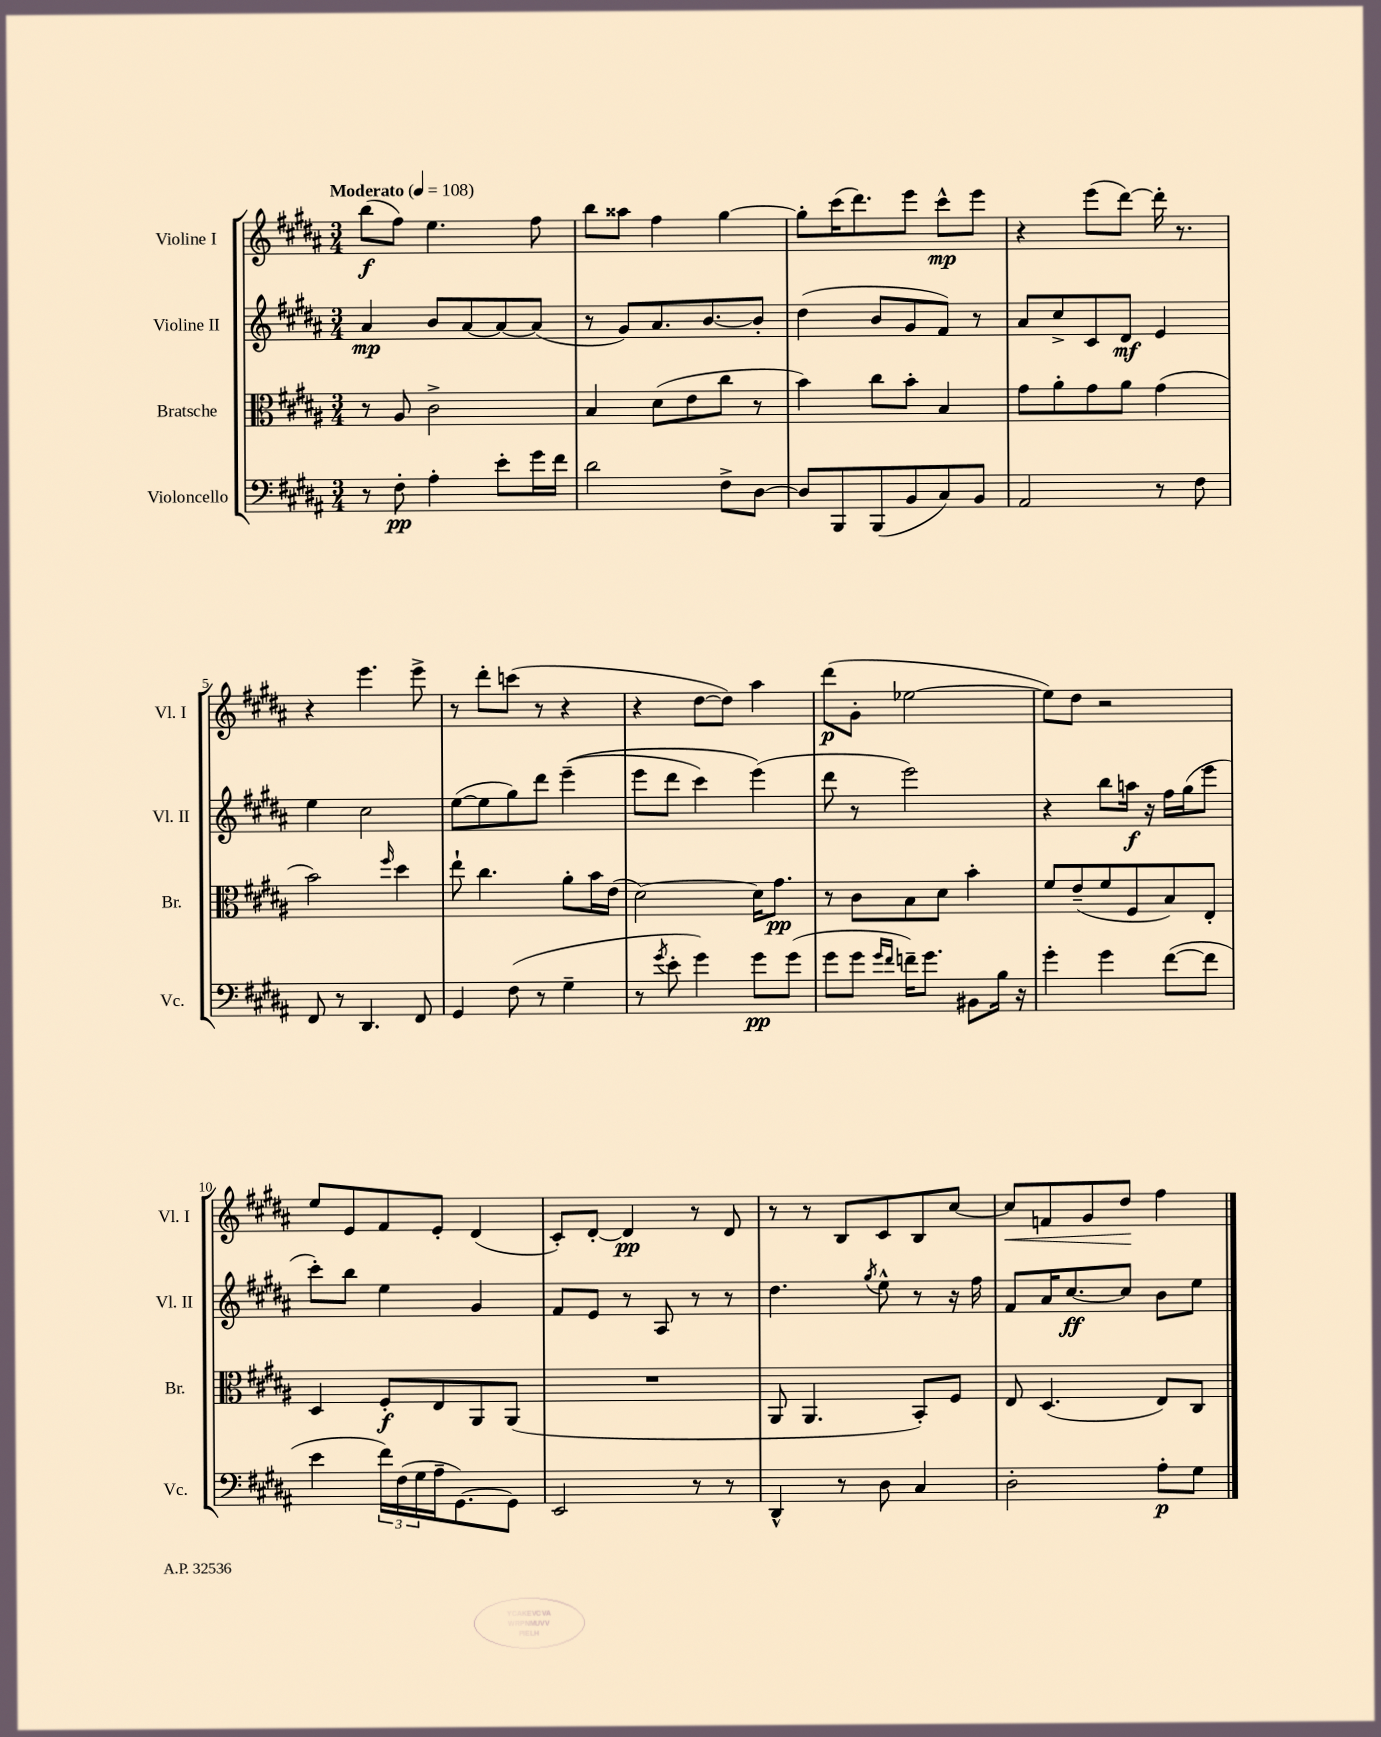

**kern	**kern	**kern	**kern
*staff4	*staff3	*staff2	*staff1
*clefF4	*clefC3	*clefG2	*clefG2
*k[f#c#g#d#a#]	*k[f#c#g#d#a#]	*k[f#c#g#d#a#]	*k[f#c#g#d#a#]
*M3/4	*M3/4	*M3/4	*M3/4
*MM108	*MM108	*MM108	*MM108
8r	8r	4a#	(8bb
8F#'	8A#	.	8ff#)
4A#'	2c#^	8b	4.ee
.	.	[8a#	.
8e'	.	8a#_	.
16g#	.	(8a#]	8ff#
16f#	.	.	.
=	=	=	=
2d#	4B	8r	8bb
.	.	8g#)	8aa##
.	(8d#	8.a#	4ff#
.	8e	.	.
.	.	[8.b	.
8F#^	8cc#	.	[4gg#
[8D#	8r	8b']	.
=	=	=	=
8D#]	4b)	(4dd#	8gg#']
8BBB	.	.	(16ccc#
.	.	.	8.ddd#)
(8BBB	8cc#	8b	.
8BB	8b'	8g#	8eee
8C#)	4B	8f#)	8ccc#^^
8BB	.	8r	8eee
=	=	=	=
2AA#	8g#	8a#	4r
.	8a#'	8cc#^	.
.	8g#	8c#	(8eee
.	8a#	8d#	[8ddd#)
8r	(4g#	4e	16ddd#']
.	.	.	8.r
8F#	.	.	.
=	=	=	=
8FF#	2b)	4ee	4r
8r	.	.	.
4.DD#	.	2cc#	4.eee
.	16qqff#	.	.
.	4dd#	.	.
8FF#	.	.	8eee^
=	=	=	=
4GG#	8ee`	([8ee	8r
.	4.cc#	8ee]	8ddd#'
(8F#	.	8gg#)	(8ccc
8r	.	8ddd#	8r
4G#~	8a#'	&((4eee~	4r
.	16b	.	.
.	(16e	.	.
=	=	=	=
8r	[2d#)	8eee	4r
8qg#	.	.	.
8e'	.	8ddd#	.
4g#)	.	4ccc#)	[8dd#
.	.	.	8dd#])
8g#	16d#]	(4eee&)	4aa#
.	8.g#	.	.
(8g#	.	.	.
=	=	=	=
8g#	8r	8ddd#	(8ddd#
8g#	8c#	8r	8g#'
16qqg#	.	.	.
16qqf#	.	.	.
16f~)	8B	2eee)	[2ee-
8.g#	.	.	.
.	8d#	.	.
8BB#	4b'	.	.
16B	.	.	.
16r	.	.	.
=	=	=	=
4g#'	8f#	4r	8ee-])
.	(8e~	.	8dd#
4g#	8f#	8bb	2r
.	8F#	16aa	.
.	.	16r	.
([8f#	8B)	16ff#	.
.	.	(16gg#	.
8f#]	8E'	8eee	.
=	=	=	=
4e	4D#	8ccc#')	8ee
.	.	8bb	8e
24f#)	8F#'	4ee	8f#
(24F#	.	.	.
24G#	.	.	.
16A#~	8E	.	8e'
[8.GG#)	.	.	.
.	8AA#	4g#	(4d#
8GG#]	(8AA#	.	.
=	=	=	=
2EE	2.r	8f#	8c#')
.	.	8e	[8d#'
.	.	8r	4d#]
.	.	8A#	.
8r	.	8r	8r
8r	.	8r	8d#
=	=	=	=
4DD#^^	8AA#	4.dd#	8r
.	4.AA#	.	8r
8r	.	.	8B
.	.	8qgg#	.
8D#	.	8ee^^	8c#
4C#	8BB')	8r	8B
.	8F#	16r	[8cc#
.	.	16ff#	.
=	=	=	=
2D#'	8E	8f#	8cc#]
.	(4.D#	16a#	8f
.	.	[8.cc#	.
.	.	.	8g#
.	.	8cc#]	8dd#
8A#'	8E)	8b	4ff#
8G#	8C#	8ee	.
==	==	==	==
*-	*-	*-	*-
